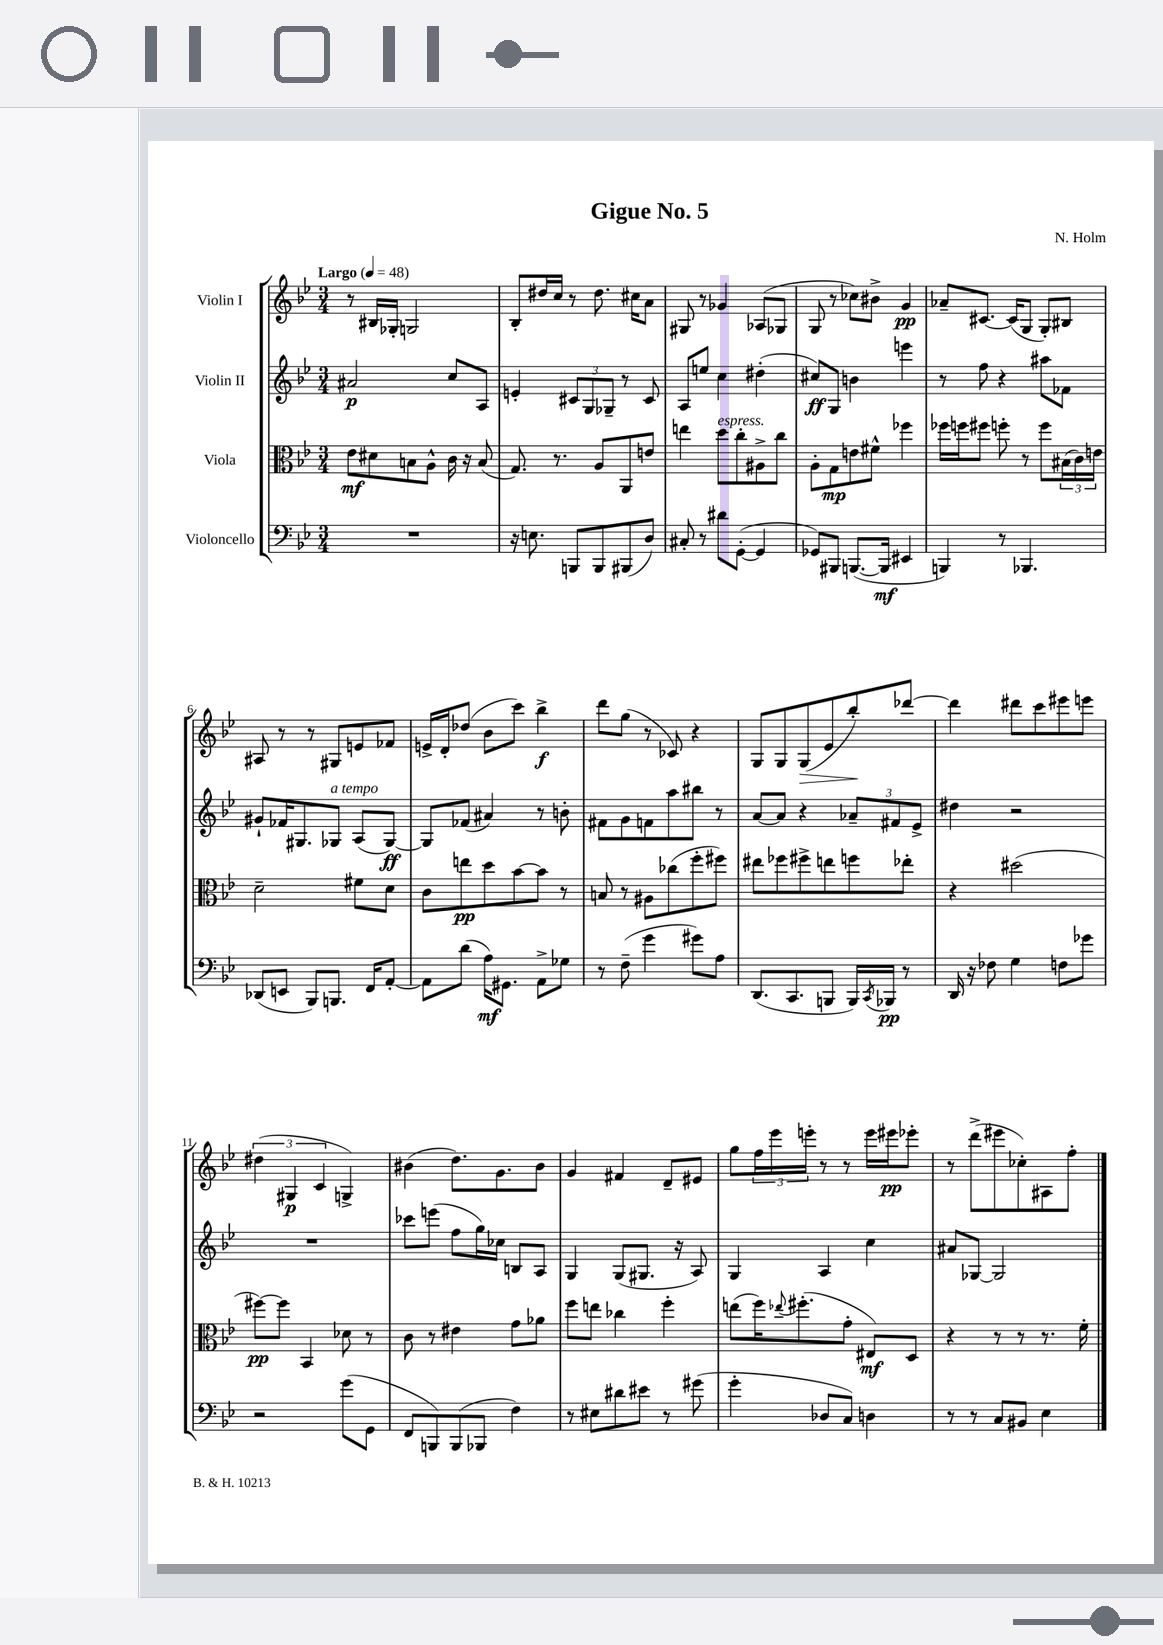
\header { title = "Gigue No. 5" composer = "N. Holm" }
<<
\new StaffGroup <<
\new Staff = "s0" \with { instrumentName = "Violin I" } {
    \clef treble \key bes \major \numericTimeSignature \time 3/4 \tempo "Largo" 4 = 48
    r8 bis16 ges16-. g2 |
    bes8-. dis''16 c''16 r8 dis''8. cis''16 a'8 |
    gis8 r8 ges'4 aes8( ges8 |
    g8 r8 ces''8) bis'8-> g'4\pp |
    aes'8-- cis'8.~ cis'16( g8 g8-.) bis8 |
    ais8 r8 r8 gis8 e'8 fes'8 |
    e'16-> d'16-. des''8( bes'8 c'''8) bes''4->\f |
    d'''8 g''8( r8 ces'8) r4 |
    g8 g8 g8\>( ees'8 bes''8-.\!) des'''8~ |
    des'''4 dis'''8 c'''8 eis'''8 e'''8 |
    \tuplet 3/2 { dis''4( gis4\p c'4 } g4->) |
    bis'4( d''8.) g'8. bis'8 |
    g'4 fis'4 d'8-- eis'8 |
    g''8 \tuplet 3/2 { f''16 ees'''16 e'''16-. } r8 r8 e'''16 eis'''16\pp ees'''8-. |
    r8 d'''8->( eis'''8 ces''8-.) ais8 f''8-. \bar "|." |
}
\new Staff = "s1" \with { instrumentName = "Violin II" } {
    \clef treble \key bes \major \numericTimeSignature \time 3/4
    ais'2\p c''8 a8 |
    e'4-. \tuplet 3/2 { cis'8 g8 ges8-- } r8 cis'8 |
    a8 e''8 c''4 dis''4-.( |
    cis''8\ff) g8 b'4 e'''4 |
    r8 f''8 r4 ais''8 fes'8 |
    gis'8-! fes'16 gis8. ges8^\markup { \italic "a tempo" } a8( ges8~\ff) |
    ges8 fes'8( ais'4) r8 b'8-. |
    fis'8 g'8 f'8 a''8 bis''8 r8 |
    a'8~ a'8 r4 \tuplet 3/2 { aes'8-- fis'8 ees'8-> } |
    dis''4 r2 |
    R2. |
    ces'''8 e'''8( f''8 g''16) ces''16 b8 a8 |
    g4 g8( gis8. r16 a8) |
    g4 a4 c''4 |
    ais'8 ges8~ ges2 \bar "|." |
}
\new Staff = "s2" \with { instrumentName = "Viola" } {
    \clef alto \key bes \major \numericTimeSignature \time 3/4
    ees'8\mf dis'8 b8 a8-^ c'16 r16 b8( |
    g8.) r8. a8 a,8 e'8 |
    e''4 d''8^\markup { \italic "espress." } c''8-. ais8-> c''8 |
    a8-. g8\mp e'8 fis'8-^ fes''4 |
    fes''16 f''16 fis''8 f''8-. r8 f''8 \tuplet 3/2 { bis16( c'16) e'16 } |
    d'2-- fis'8 d'8 |
    c'8 e''8\pp d''8 bes'8~ bes'8 r8 |
    b8 r8 ais8 ces''8( f''8-. fis''8) |
    eis''8 fes''8 fis''8-> e''8 f''8 ees''8-. |
    r4 dis''2( |
    fis''8~\pp) fis''8 bes,4 des'8 r8 |
    c'8 r8 eis'4 g'8 aes'8 |
    f''8 e''8 ces''4 f''4-. |
    e''8( f''16) \appoggiatura { ees''8 } fis''8.-.( g'8-. eis8\mf) d8 |
    r4 r8 r8 r8. f'16-. \bar "|." |
}
\new Staff = "s3" \with { instrumentName = "Violoncello" } {
    \clef bass \key bes \major \numericTimeSignature \time 3/4
    R2. |
    r16 e8. b,,8 b,,8 bis,,8( d8) |
    cis8-. r8 dis'8 g,8~-.( g,4 |
    ges,8) bis,,8 b,,8.~( b,,16\mf eis,4 |
    b,,4) r8 bes,,4. |
    des,8( e,8 bes,,8) b,,8. f,16 a,8~-. |
    a,8 d'8( a16\mf) gis,8. a,8-> ges8 |
    r8 f8--( g'4 gis'8) a8 |
    d,8.( c,8. b,,8 b,,16) \acciaccatura { c,8 } bes,,16\pp r8 |
    d,16 r16 fes8 g4 f8 ges'8 |
    r2 g'8( g,8 |
    f,8 b,,8) b,,8( bes,,8 f4) |
    r8 eis8 dis'8 eis'8 r8 gis'8( |
    g'4-. des8 c8) d4 |
    r8 r8 c8 bis,8 ees4 \bar "|." |
}
>>
>>
